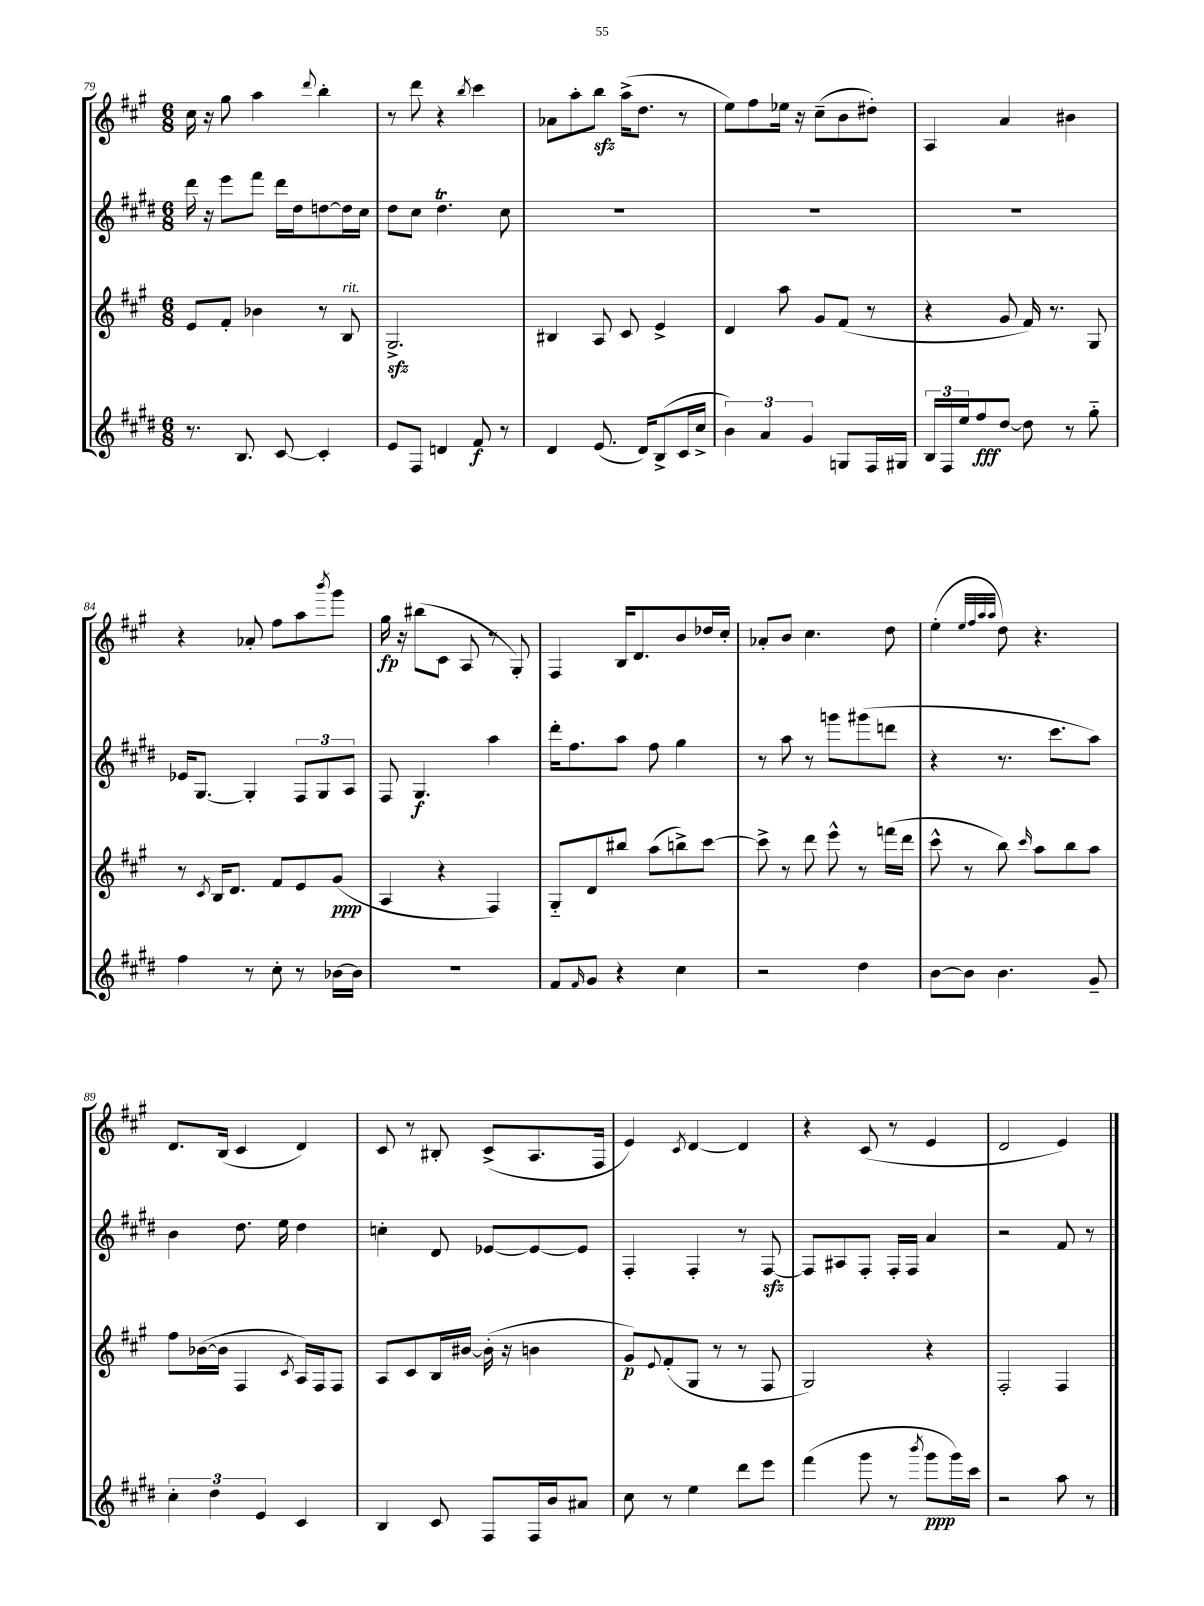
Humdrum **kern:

**kern	**dynam	**kern	**dynam	**kern	**dynam	**kern	**dynam
*part4	*part4	*part3	*part3	*part2	*part2	*part1	*part1
*staff4	*staff4	*staff3	*staff3	*staff2	*staff2	*staff1	*staff1
*clefG2	*	*clefG2	*	*clefG2	*	*clefG2	*
*k[f#c#g#d#]	*	*k[f#c#g#]	*	*k[f#c#g#d#]	*	*k[f#c#g#]	*
*M6/8	*	*M6/8	*	*M6/8	*	*M6/8	*
=79	=79	=79	=79	=79	=79	=79	=79
8.r	.	8e/L	.	16ddd#\	.	16cc#\	.
.	.	.	.	16r	.	16r	.
.	.	8f#'/J	.	8eee\L	.	8gg#\	.
8.B/	.	.	.	.	.	.	.
.	.	4b-X\	.	8fff#\J	.	4aa\	.
[8c#/	.	.	.	16ddd#\LL	.	.	.
.	.	.	.	16dd#\J	.	.	.
.	.	.	.	.	.	8qqddd/	.
4c#'/]	.	8r	.	[8ddn\	.	4bb'\	.
!	!	!LO:TX:a:i:t=rit.	!	!	!	!	!
.	.	8B/	.	16dd\L]	.	.	.
.	.	.	.	16cc#\JJ	.	.	.
=80	=80	=80	=80	=80	=80	=80	=80
8e/L	.	2.G#zz^/	.	8dd#\L	.	8r	.
8F#/J	.	.	.	8cc#\J	.	8ddd\	.
4dn/	.	.	.	4.dd#t\	.	4r	.
.	.	.	.	.	.	8qbb/	.
8f#/	f	.	.	.	.	4ccc#\	.
8r	.	.	.	8cc#\	.	.	.
=81	=81	=81	=81	=81	=81	=81	=81
4d#/	.	4B#X/	.	2.r	.	8a-X\L	.
.	.	.	.	.	.	8aa'\	.
(8.e/	.	8A/	.	.	.	8bbzz\J	.
.	.	8c#/	.	.	.	(16aa^\KL	.
16d#/KL)	.	.	.	.	.	8.dd\J	.
(8B^/	.	4e^/	.	.	.	.	.
16c#/L	.	.	.	.	.	8r	.
16cc#^/JJ	.	.	.	.	.	.	.
=82	=82	=82	=82	=82	=82	=82	=82
6b\)	.	4d/	.	2.r	.	8ee\L)	.
.	.	.	.	.	.	8ff#\	.
6a/	.	.	.	.	.	.	.
.	.	8aa\	.	.	.	16ee-X\Jk	.
.	.	.	.	.	.	16r	.
6g#/	.	.	.	.	.	.	.
.	.	8g#/L	.	.	.	(8cc#~\L	.
8Gn/L	.	(8f#/J	.	.	.	8b\	.
16F#/L	.	8r	.	.	.	8dd#X'\J)	.
16G#X/JJ	.	.	.	.	.	.	.
=83	=83	=83	=83	=83	=83	=83	=83
24B/LL	.	4r	.	2.r	.	4A/	.
24F#/	.	.	.	.	.	.	.
24ee/J	.	.	.	.	.	.	.
8ff#/	fff	.	.	.	.	.	.
[8dd#/J	.	8g#/	.	.	.	4a/	.
8dd#\]	.	16f#/)	.	.	.	.	.
.	.	8.r	.	.	.	.	.
8r	.	.	.	.	.	4b#X\	.
8gg#\	.	8G#/	.	.	.	.	.
!!LO:LB:g=z
=84	=84	=84	=84	=84	=84	=84	=84
4ff#\	.	8r	.	16e-X/KL	.	4r	.
.	.	.	.	[8.G#/J	.	.	.
.	.	8qc#/	.	.	.	.	.
.	.	16B/KL	.	.	.	.	.
.	.	8.d/J	.	.	.	.	.
8r	.	.	.	4G#'/]	.	8a-X'/	.
8cc#'\	.	8f#/L	.	.	.	8ff#\L	.
8r	.	8e/	.	12F#/L	.	8aa\	.
.	.	.	.	12G#/	.	.	.
.	.	.	.	.	.	8qbbb/	.
[16b-X\LL	.	(8g#/J	ppp	.	.	8ggg#\J	.
.	.	.	.	12A/J	.	.	.
16b-\JJ]	.	.	.	.	.	.	.
=85	=85	=85	=85	=85	=85	=85	=85
2.r	.	4A/	.	8F#/	.	16gg#\	fp
.	.	.	.	.	.	16r	.
.	.	.	.	4.G#/	f	(8bb#X\L	.
.	.	4r	.	.	.	8c#\J	.
.	.	.	.	.	.	8A/	.
.	.	4F#/)	.	4aa\	.	8r	.
.	.	.	.	.	.	8G#'/)	.
=86	=86	=86	=86	=86	=86	=86	=86
8f#/L	.	8G#/L	.	16ddd#'\KL	.	4F#/	.
.	.	.	.	8.ff#\	.	.	.
16qqf#/	.	.	.	.	.	.	.
8g#/J	.	8d/	.	.	.	.	.
4r	.	8bb#X/J	.	8aa\J	.	16B/KL	.
.	.	.	.	.	.	8.d/	.
.	.	(8aa\L	.	8ff#\	.	.	.
4cc#\	.	8bbn^\)	.	4gg#\	.	8b/	.
.	.	[8ccc#\J	.	.	.	16dd-X/L	.
.	.	.	.	.	.	16cc#'/JJ	.
=87	=87	=87	=87	=87	=87	=87	=87
2r	.	8ccc#^\]	.	8r	.	8a-X'/L	.
.	.	8r	.	8aa\	.	8b/J	.
.	.	8ddd\	.	8r	.	4.cc#\	.
.	.	8eee^^\	.	8gggn\L	.	.	.
4dd#\	.	8r	.	(8ggg#X\	.	.	.
.	.	(16fffn\LL	.	8dddn\J	.	8dd\	.
.	.	16ddd\JJ	.	.	.	.	.
=88	=88	=88	=88	=88	=88	=88	=88
[8b\L	.	8ccc#^^\	.	4r	.	(4ee'\	.
8b\J]	.	8r	.	.	.	.	.
.	.	.	.	.	.	32qqee/LLL	.
.	.	.	.	.	.	32qqff#/	.
.	.	.	.	.	.	32qqaa/	.
.	.	.	.	.	.	32qqaa/JJJ	.
4.b\	.	8bb\)	.	8.r	.	8dd\)	.
.	.	16qqccc#/	.	.	.	.	.
.	.	8aa\L	.	.	.	4.r	.
.	.	.	.	8.ccc#\L	.	.	.
.	.	8bb\	.	.	.	.	.
8g#~/	.	8aa\J	.	8aa\J)	.	.	.
!!LO:LB:g=z
=89	=89	=89	=89	=89	=89	=89	=89
6cc#'\	.	8ff#\L	.	4b\	.	8.d/L	.
.	.	([16b-X\L	.	.	.	.	.
6dd#\	.	.	.	.	.	.	.
.	.	16b-\JJ]	.	.	.	(16B/Jk	.
.	.	4F#/	.	8.dd#\	.	4c#/	.
6e/	.	.	.	.	.	.	.
.	.	.	.	16ee\	.	.	.
.	.	8qc#/	.	.	.	.	.
4c#/	.	16A/LL)	.	4dd#\	.	4d/)	.
.	.	16F#/J	.	.	.	.	.
.	.	8F#/J	.	.	.	.	.
=90	=90	=90	=90	=90	=90	=90	=90
4B/	.	8A/L	.	4ccn'\	.	8c#/	.
.	.	8c#/	.	.	.	8r	.
8c#/	.	16B/L	.	8d#/	.	8B#X'/	.
.	.	[16b#X/JJ	.	.	.	.	.
8F#/L	.	(16b#'\]	.	[8e-X/L	.	(8c#^/L	.
.	.	16r	.	.	.	.	.
16F#/L	.	4bn\	.	8e-/_	.	8.A/	.
16b/J	.	.	.	.	.	.	.
8a#X/J	.	.	.	8e-/J]	.	.	.
.	.	.	.	.	.	16F#/Jk	.
=91	=91	=91	=91	=91	=91	=91	=91
8cc#\	.	8g#/L)	p	4F#'/	.	4e/)	.
.	.	8qqe/	.	.	.	.	.
8r	.	(8f#'/	.	.	.	.	.
.	.	.	.	.	.	8qc#/	.
4ee\	.	8G#/J	.	4F#'/	.	[4d/	.
.	.	8r	.	.	.	.	.
8ddd#\L	.	8r	.	8r	.	4d/]	.
8eee\J	.	8F#/	.	[8F#zz/	.	.	.
=92	=92	=92	=92	=92	=92	=92	=92
(4fff#\	.	2G#/)	.	8F#/L]	.	4r	.
.	.	.	.	8A#X/	.	.	.
8ggg#\	.	.	.	8F#'/J	.	(8c#/	.
8r	.	.	.	16F#'/LL	.	8r	.
.	.	.	.	16F#/JJ	.	.	.
8qbbb/	.	.	.	.	.	.	.
8ggg#\L	ppp	4r	.	4a/	.	4e/	.
16ggg#\L)	.	.	.	.	.	.	.
16ccc#\JJ	.	.	.	.	.	.	.
=93	=93	=93	=93	=93	=93	=93	=93
2r	.	2F#'/	.	2r	.	2d/	.
8aa\	.	4F#/	.	8f#/	.	4e/)	.
8r	.	.	.	8r	.	.	.
==	==	==	==	==	==	==	==
*-	*-	*-	*-	*-	*-	*-	*-
